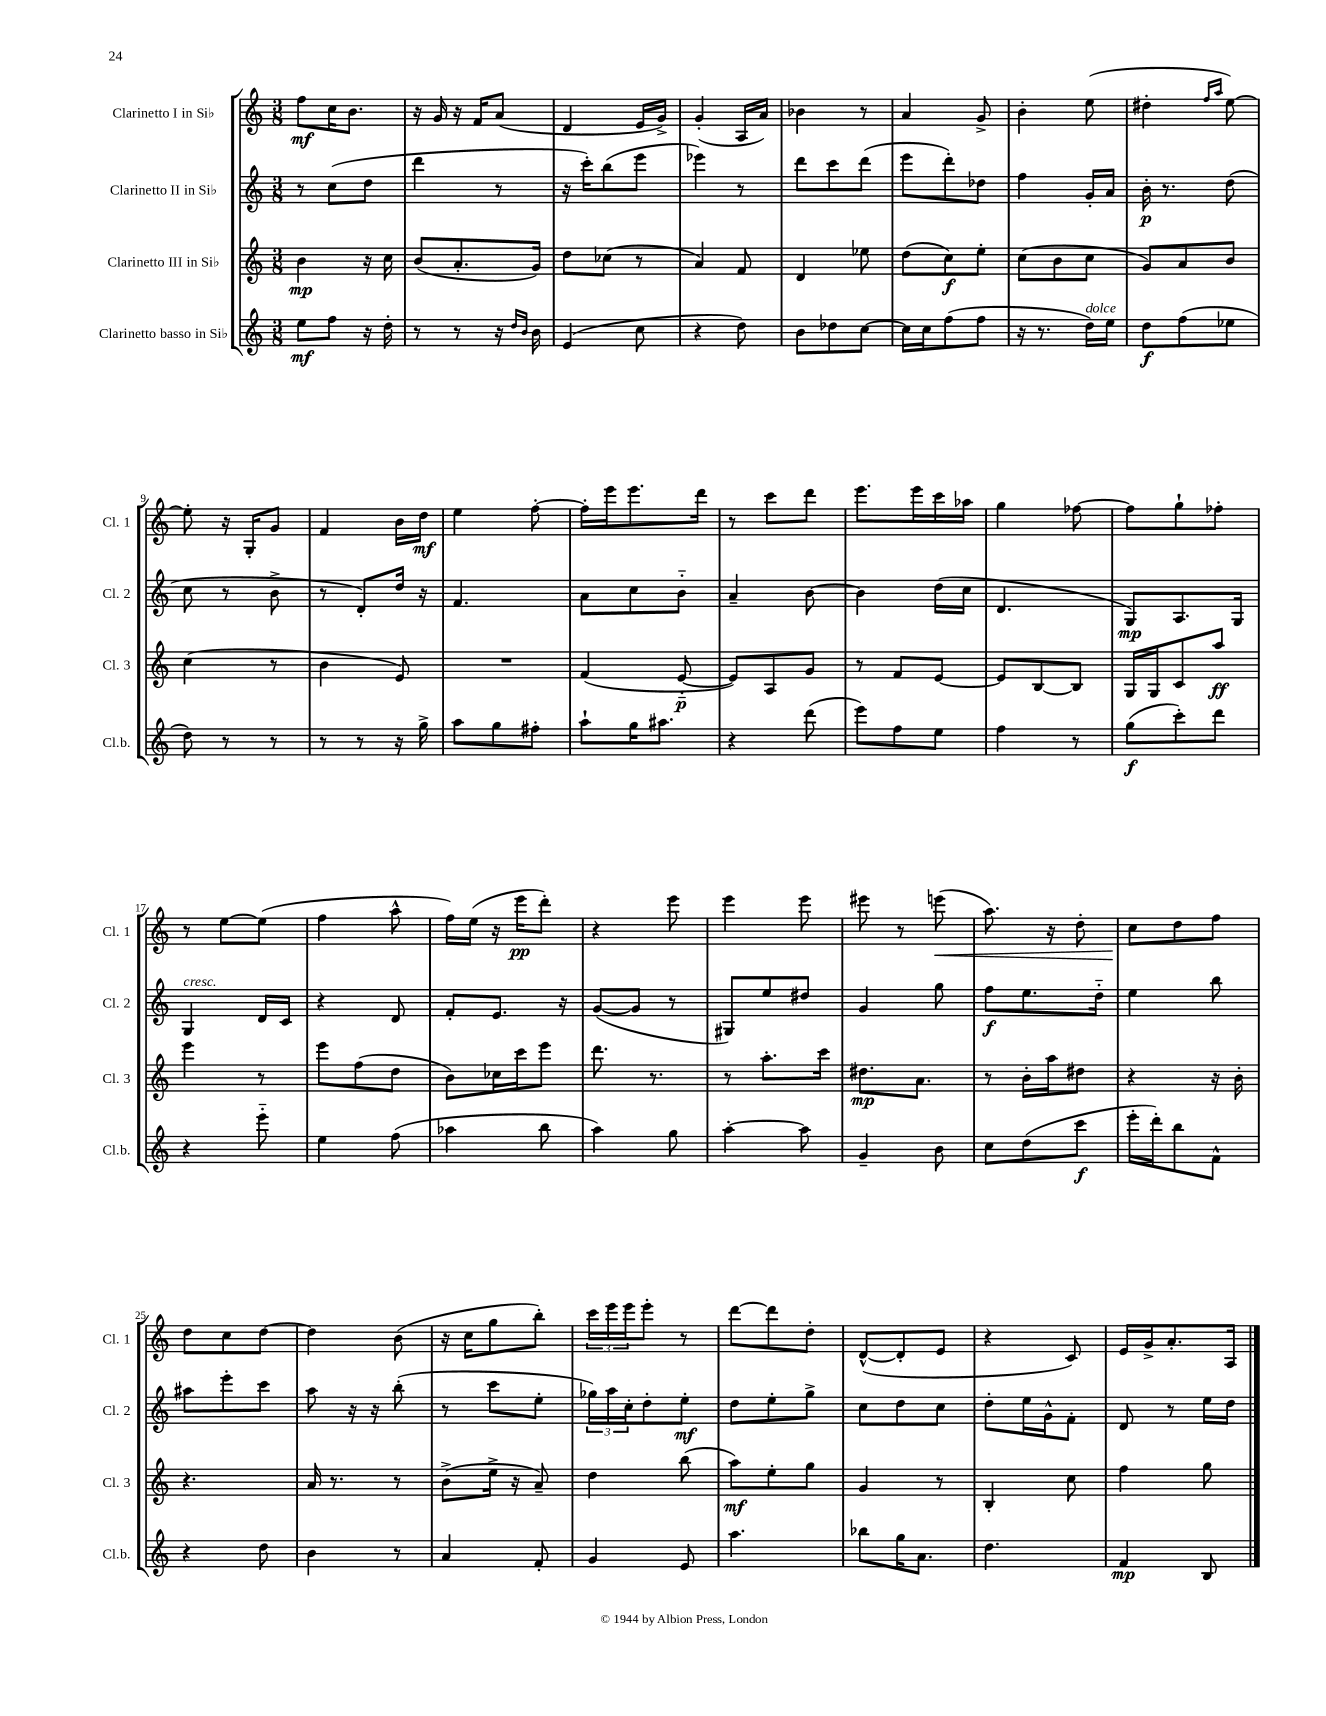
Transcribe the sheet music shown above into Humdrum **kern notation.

**kern	**dynam	**kern	**dynam	**kern	**dynam	**kern	**dynam
*part4	*part4	*part3	*part3	*part2	*part2	*part1	*part1
*staff4	*staff4	*staff3	*staff3	*staff2	*staff2	*staff1	*staff1
*I"Clarinetto basso in Si♭	*	*I"Clarinetto III in Si♭	*	*I"Clarinetto II in Si♭	*	*I"Clarinetto I in Si♭	*
*I'Cl.b.	*	*I'Cl. 3	*	*I'Cl. 2	*	*I'Cl. 1	*
*clefG2	*	*clefG2	*	*clefG2	*	*clefG2	*
*k[]	*	*k[]	*	*k[]	*	*k[]	*
*M3/8	*	*M3/8	*	*M3/8	*	*M3/8	*
=1	=1	=1	=1	=1	=1	=1	=1
8ee\L	mf	4b\	mp	8r	.	8ff\L	mf
8ff\J	.	.	.	(8cc\L	.	16cc\K	.
.	.	.	.	.	.	8.b\J	.
16r	.	16r	.	8dd\J	.	.	.
16dd'\	.	16cc\	.	.	.	.	.
=2	=2	=2	=2	=2	=2	=2	=2
8r	.	(8b/L	.	4ddd\	.	16r	.
.	.	.	.	.	.	16g/	.
8r	.	8.a'/	.	.	.	16r	.
.	.	.	.	.	.	16f/KL	.
16r	.	.	.	8r	.	(8a/J	.
16qqdd/LL	.	.	.	.	.	.	.
16qqb/JJ	.	.	.	.	.	.	.
16b\	.	16g/Jk)	.	.	.	.	.
=3	=3	=3	=3	=3	=3	=3	=3
(4e/	.	8dd\L	.	16r	.	4d/	.
.	.	.	.	16ccc'\KL)	.	.	.
.	.	(8cc-X\J	.	(8bb\	.	.	.
8cc\	.	8r	.	8eee\J	.	16e/LL	.
.	.	.	.	.	.	16g^/JJ)	.
=4	=4	=4	=4	=4	=4	=4	=4
4r	.	4a/)	.	4eee-X\)	.	(4g'/	.
8dd\)	.	8f/	.	8r	.	16A/LL	.
.	.	.	.	.	.	16a/JJ)	.
=5	=5	=5	=5	=5	=5	=5	=5
8b\L	.	4d/	.	8ddd\L	.	4b-X\	.
8dd-X\	.	.	.	8ccc\	.	.	.
[8cc\J	.	8ee-X\	.	(8ddd\J	.	8r	.
=6	=6	=6	=6	=6	=6	=6	=6
16cc\LL]	.	(8dd\L	.	8eee\L	.	4a/	.
16cc\J	.	.	.	.	.	.	.
(8ff\	.	8cc\)	f	8ddd'\)	.	.	.
8ff\J	.	8ee'\J	.	8dd-X\J	.	8g^/	.
=7	=7	=7	=7	=7	=7	=7	=7
16r	.	(8cc\L	.	4ff\	.	4b'\	.
8.r	.	.	.	.	.	.	.
.	.	8b\	.	.	.	.	.
!LO:TX:a:i:t=dolce	!	!	!	!	!	!	!
16dd\LL)	.	8cc\J	.	16g'/LL	.	(8ee\	.
16ee\JJ	.	.	.	16a/JJ	.	.	.
=8	=8	=8	=8	=8	=8	=8	=8
8dd\L	f	8g/L)	.	16b'\	p	4dd#X'\	.
.	.	.	.	8.r	.	.	.
(8ff\	.	8a/	.	.	.	.	.
.	.	.	.	.	.	16qqff/LL	.
.	.	.	.	.	.	16qqaa/JJ	.
8ee-X\J	.	8b/J	.	(8dd\	.	[8ee\)	.
!!LO:LB:g=z
=9	=9	=9	=9	=9	=9	=9	=9
8dd\)	.	(4cc\	.	8cc\	.	8ee'\]	.
8r	.	.	.	8r	.	16r	.
.	.	.	.	.	.	16G'/KL	.
8r	.	8r	.	8b^\	.	8g/J	.
=10	=10	=10	=10	=10	=10	=10	=10
8r	.	4b\	.	8r	.	4f/	.
8r	.	.	.	8d'/L)	.	.	.
16r	.	8e/)	.	16dd/Jk	.	16b\LL	.
16gg^\	.	.	.	16r	.	16dd\JJ	mf
=11	=11	=11	=11	=11	=11	=11	=11
8aa\L	.	4.r	.	4.f/	.	4ee\	.
8gg\	.	.	.	.	.	.	.
8ff#X'\J	.	.	.	.	.	[8ff'\	.
=12	=12	=12	=12	=12	=12	=12	=12
8aa`\L	.	(4f/	.	8a\L	.	16ff'\LL]	.
.	.	.	.	.	.	16eee\J	.
16gg\K	.	.	.	8cc\	.	8.eee\	.
8.aa#X\J	.	.	.	.	.	.	.
.	.	[8e/	p	8b\J	.	.	.
.	.	.	.	.	.	16ddd\Jk	.
=13	=13	=13	=13	=13	=13	=13	=13
4r	.	8e/L])	.	4a~/	.	8r	.
.	.	8A/	.	.	.	8ccc\L	.
(8ddd\	.	8g/J	.	[8b\	.	8ddd\J	.
=14	=14	=14	=14	=14	=14	=14	=14
8eee\L)	.	8r	.	4b\]	.	8.eee\L	.
8ff\	.	8f/L	.	.	.	.	.
.	.	.	.	.	.	16eee\L	.
8ee\J	.	[8e/J	.	(16dd\LL	.	16ccc\	.
.	.	.	.	16cc\JJ	.	16aa-X\JJ	.
=15	=15	=15	=15	=15	=15	=15	=15
4ff\	.	8e/L]	.	4.d/	.	4gg\	.
.	.	[8B/	.	.	.	.	.
8r	.	8B/J]	.	.	.	[8ff-X\	.
=16	=16	=16	=16	=16	=16	=16	=16
(8gg\L	f	16G/LL	.	8G/L)	mp	8ff-\L]	.
.	.	16G/J	.	.	.	.	.
8ccc'\)	.	8c/	.	8.A/	.	8gg`\	.
8ddd\J	.	8aa/J	ff	.	.	8ff-X'\J	.
.	.	.	.	16G/Jk	.	.	.
!!LO:LB:g=z
=17	=17	=17	=17	=17	=17	=17	=17
!	!	!	!	!LO:TX:a:i:t=cresc.	!	!	!
4r	.	4eee\	.	4G/	.	8r	.
.	.	.	.	.	.	[8ee\L	.
8eee\	.	8r	.	16d/LL	.	(8ee\J]	.
.	.	.	.	16c/JJ	.	.	.
=18	=18	=18	=18	=18	=18	=18	=18
4ee\	.	8eee\L	.	4r	.	4ff\	.
.	.	(8ff\	.	.	.	.	.
(8ff\	.	8dd\J	.	8d/	.	8aa^^\	.
=19	=19	=19	=19	=19	=19	=19	=19
4aa-X\	.	8b\L)	.	8f'/L	.	16ff\LL)	.
.	.	.	.	.	.	(16ee\JJ	.
.	.	16cc-X\L	.	8.e/J	.	16r	.
.	.	16ccc\J	.	.	.	16eee\KL	pp
8bb\	.	8eee\J	.	.	.	8ddd'\J)	.
.	.	.	.	16r	.	.	.
=20	=20	=20	=20	=20	=20	=20	=20
4aa\)	.	8.ddd\	.	([8g/L	.	4r	.
.	.	.	.	8g/J]	.	.	.
.	.	8.r	.	.	.	.	.
8gg\	.	.	.	8r	.	8eee\	.
=21	=21	=21	=21	=21	=21	=21	=21
[4aa'\	.	8r	.	8G#X/L)	.	4eee\	.
.	.	8.aa'\L	.	8ee/	.	.	.
8aa\]	.	.	.	8dd#X/J	.	8eee\	.
.	.	16ccc\Jk	.	.	.	.	.
=22	=22	=22	=22	=22	=22	=22	=22
4g~/	.	8.dd#X\L	mp	4g/	.	8eee#X\	.
.	.	.	.	.	.	8r	.
.	.	8.a\J	.	.	.	.	.
!	!	!	!	!	!	!	!LO:HP:b
8b\	.	.	.	8gg\	.	(8eeen\	<
=23	=23	=23	=23	=23	=23	=23	=23
8cc\L	.	8r	.	8ff\L	f	8.aa\)	.
(8dd\	.	16b'\LL	.	8.ee\	.	.	.
.	.	16aa\J	.	.	.	16r	.
8ccc\J	f	8dd#X\J	.	.	.	8dd'\	.
.	.	.	.	16dd\Jk	.	.	.
=24	=24	=24	=24	=24	=24	=24	=24
16eee'\LL	.	4r	.	4ee\	.	8cc\L	.
16ddd'\J)	.	.	.	.	.	.	.
8bb\	.	.	.	.	.	8dd\	[
8f^^\J	.	16r	.	8bb\	.	8ff\J	.
.	.	16b'\	.	.	.	.	.
!!LO:LB:g=z
=25	=25	=25	=25	=25	=25	=25	=25
4r	.	4.r	.	8aa#X\L	.	8dd\L	.
.	.	.	.	8eee'\	.	8cc\	.
8dd\	.	.	.	8ccc\J	.	[8dd\J	.
=26	=26	=26	=26	=26	=26	=26	=26
4b\	.	16a/	.	8aa\	.	4dd\]	.
.	.	8.r	.	.	.	.	.
.	.	.	.	16r	.	.	.
.	.	.	.	16r	.	.	.
8r	.	8r	.	(8bb'\	.	(8b\	.
=27	=27	=27	=27	=27	=27	=27	=27
4a/	.	(8b^\L	.	8r	.	16r	.
.	.	.	.	.	.	16cc\KL	.
.	.	16ee^\Jk	.	8ccc\L	.	8gg\	.
.	.	16r	.	.	.	.	.
8f'/	.	8a~/)	.	8ee'\J	.	8bb'\J)	.
=28	=28	=28	=28	=28	=28	=28	=28
4g/	.	4dd\	.	24gg-X\LL)	.	24ccc\LL	.
.	.	.	.	24aa\	.	24eee\	.
.	.	.	.	24cc'\J	.	24eee\J	.
.	.	.	.	8dd'\	.	8eee'\J	.
8e/	.	(8bb\	.	8ee'\J	mf	8r	.
=29	=29	=29	=29	=29	=29	=29	=29
4.aa\	.	8aa\L)	mf	8dd\L	.	[8ddd\L	.
.	.	8ee'\	.	8ee'\	.	8ddd\]	.
.	.	8gg\J	.	8gg^\J	.	8dd'\J	.
=30	=30	=30	=30	=30	=30	=30	=30
8bb-X\L	.	4g/	.	8cc\L	.	([8d^^/L	.
16gg\K	.	.	.	8dd\	.	8d'/]	.
8.a\J	.	.	.	.	.	.	.
.	.	8r	.	8cc\J	.	8e/J	.
=31	=31	=31	=31	=31	=31	=31	=31
4.dd\	.	4B'/	.	8dd'\L	.	4r	.
.	.	.	.	16ee\L	.	.	.
.	.	.	.	16g^^\J	.	.	.
.	.	8cc\	.	8f'\J	.	8c/)	.
=32	=32	=32	=32	=32	=32	=32	=32
4f/	mp	4ff\	.	8d/	.	16e/LL	.
.	.	.	.	.	.	16g^/J	.
.	.	.	.	8r	.	8.a'/	.
8B/	.	8gg\	.	16ee\LL	.	.	.
.	.	.	.	16dd\JJ	.	16A/Jk	.
==	==	==	==	==	==	==	==
*-	*-	*-	*-	*-	*-	*-	*-
